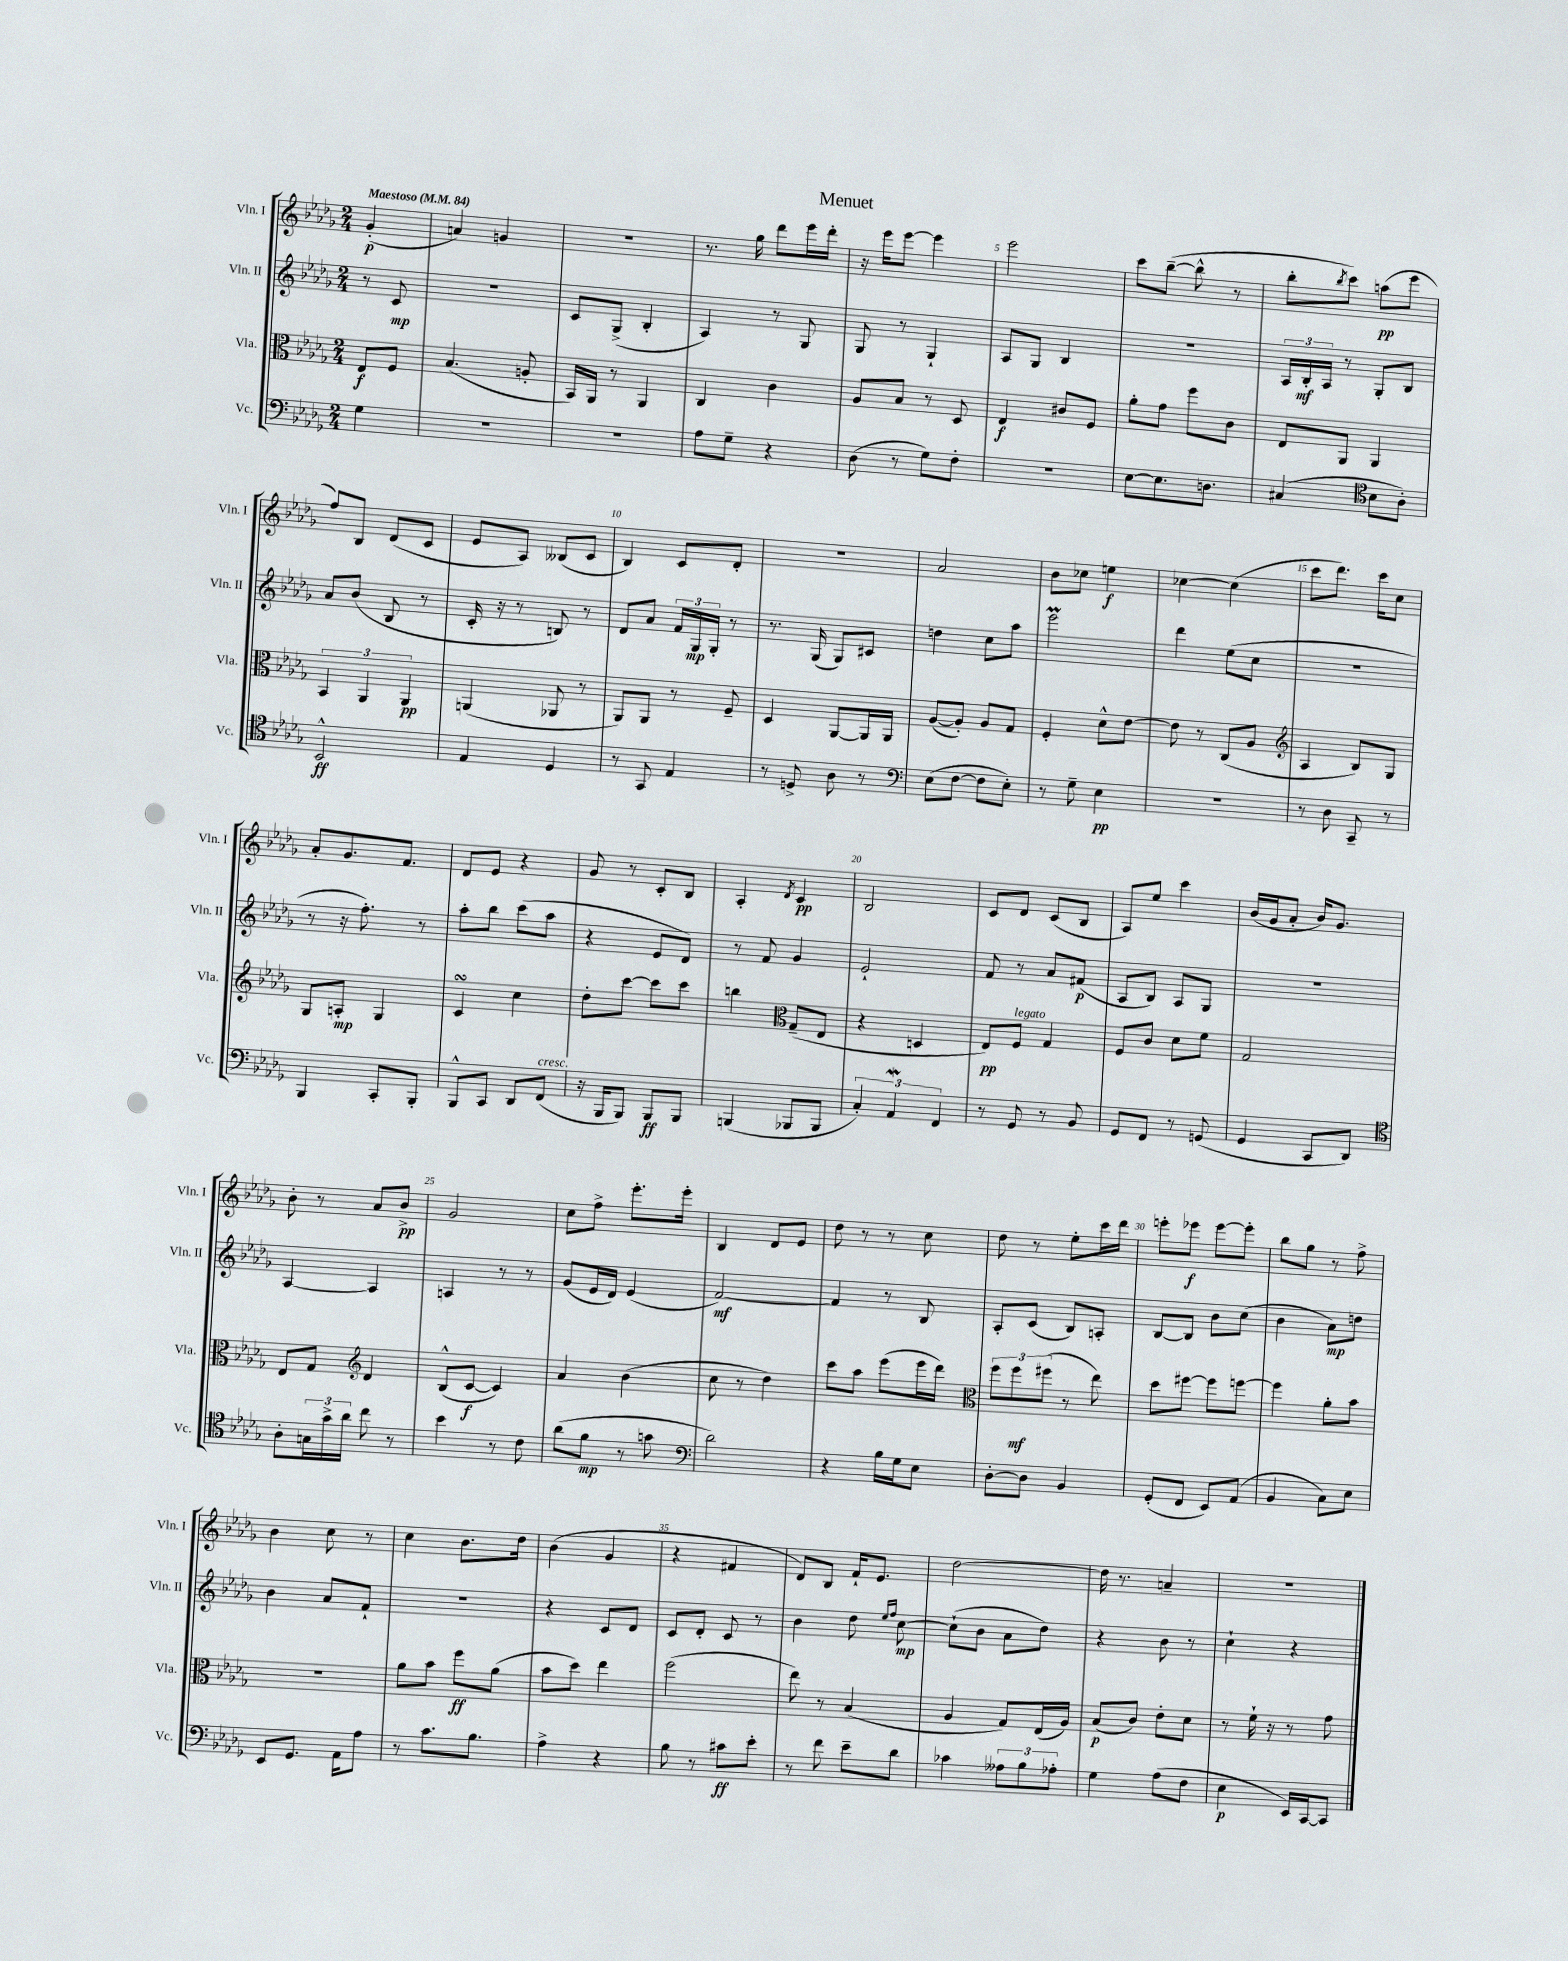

**kern	**kern	**kern	**kern
*staff4	*staff3	*staff2	*staff1
*clefF4	*clefC3	*clefG2	*clefG2
*k[b-e-a-d-g-]	*k[b-e-a-d-g-]	*k[b-e-a-d-g-]	*k[b-e-a-d-g-]
*M2/4	*M2/4	*M2/4	*M2/4
*MM84	*MM84	*MM84	*MM84
4G-\	8E-/L	8r	(4g-'/
.	8F/J	8c/	.
=	=	=	=
2r	(4.B-/	2r	4a/)
.	.	.	4g/
.	8A'/	.	.
=	=	=	=
2r	16BB-/LL)	8c/L	2r
.	16AA-/JJ	.	.
.	8r	(8G-^/J	.
.	4AA-/	4B-'/	.
=	=	=	=
8A-\L	4C/	4A-/)	8.r
8G-~\J	.	.	.
.	.	.	16gg-\
4r	4c\	8r	8ddd-\L
.	.	8G-/	16eee-\L
.	.	.	16ddd-'\JJ
=	=	=	=
(8D-\	8A-/L	8G-/	16r
.	.	.	16eee-\LK
8r	8B-/J	8r	[8eee-\J
8G-\L)	8r	4G-`/	4eee-\]
8F'\J	8D-/	.	.
=	=	=	=
2r	4E-/	8A-/L	2eee-\
.	.	8G-/J	.
.	8c#/L	4B-/	.
.	8F/J	.	.
=	=	=	=
[8E-\L	8a-'\L	2r	8ccc\L
8.E-\]	8g-\J	.	([8bb-~\J
.	8ff\L	.	8bb-^^\]
8.D\J	.	.	.
.	8c\J	.	8r
=	=	=	=
(4C#/	8E-/L	24A-/LL	8bb-'\L
.	.	24B-'/	.
.	.	24A-/JJ	.
.	.	.	8qbb-/
.	8AA-/J	8r	8ccc\J)
*clefC4	*	*	*
8B-\L	4AA-/	8G-'/L	(8aa\L
8A-'\J)	.	8B-/J	8eee-\J
=	=	=	=
2BB-^^/	6BB-/	8a-/L	8ff/L)
.	.	(8b-/J	8B-/J
.	6AA-/	.	.
.	.	8B-/	(8d-/L
.	6AA-/	.	.
.	.	8r	8c/J
=	=	=	=
4E-/	(4AA/	16c'/	8e-/L
.	.	16r	.
.	.	8r	8A-/J)
4D-/	8AA-/	8B/)	(8B--/L
.	8r	8r	8c/J
=	=	=	=
8r	8AA-/L)	8d-/L	4B-/)
8GG-/	8AA-/J	8a-/J	.
4E-/	8r	24f/LL	8c/L
.	.	24G-/	.
.	.	24G-'/JJ	.
.	8F~/	8r	8d-'/J
=	=	=	=
8r	4D-/	8.r	2r
8D^/	.	.	.
.	.	(16G-/	.
8A-\	[8AA-/L	8G-/L)	.
8r	16AA-/]L	8c#/J	.
.	16AA-/JJ	.	.
=	=	=	=
*clefF4	*	*	*
(8E-\L	([8A-/L	4dd\	2a-/
[8F\J	8A-'/]J)	.	.
8F\]L	8A-/L	8cc\L	.
8E-'\J)	8G-/J	8aa-\J	.
=	=	=	=
8r	4F'/	2eee-\	8b-\L
8G-~\	.	.	8cc-\J
4E-\	8d-^^\L	.	4ee\
.	[8e-\J	.	.
=	=	=	=
2r	8e-\]	4ddd-\	[4cc-\
.	8r	.	.
.	(8C/L	(8ee-\L	(4cc-\]
.	8A-/J	8cc\J	.
=	=	=	=
*	*clefG2	*	*
8r	4A-/	2r	8ccc\L
8D-\	.	.	8.ddd-\J)
8CC~/	8B-/L)	.	.
.	.	.	16ccc\LK
8r	8G-/J	.	8cc\J
=	=	=	=
4BBB-/	8G-/L	8r	8a-'/L
.	8A'/J	16r	8.g-/
.	.	8.ff'\)	.
8CC'/L	4G-/	.	.
.	.	.	8.f/J
8BBB-'/J	.	8r	.
=	=	=	=
8BBB-^^/L	4c/	8aa-'\L	8d-/L
8CC/J	.	8bb-\J	8e-/J
8DD-/L	4cc\	(8ccc\L	4r
(8FF/J	.	8aa-\J	.
=	=	=	=
16r	8dd-'\L	4r	8g-/
16BBB-/LK	.	.	.
8BBB-/J)	[8ccc\J	.	8r
8BBB-/L	8ccc\]L	8e-/L	8c'/L
8BBB-/J	8ccc\J	8d-/J)	8B-/J
=	=	=	=
(4BBB/	4bb\	8r	4A-'/
.	.	8f/	.
*	*clefC3	*	*
.	.	.	8qd-/
8BBB-/L	(8G-~/L	4g-/	4c/
8BBB-/J	8E-/J	.	.
=	=	=	=
6C'/)	4r	2e-`/	2B-/
6AA-/	.	.	.
.	4D/	.	.
6FF/	.	.	.
=	=	=	=
8r	8E-/L)	8f/	8c/L
8GG-/	8F/J	8r	8d-/J
8r	4G-/	8a-/L	(8c/L
8BB-/	.	(8f#/J	8B-/J
=	=	=	=
8GG-/L	8F/L	8A-/L	8A-/L)
8FF/J	8c/J	8B-/J)	8ee-/J
8r	8d-\L	8A-/L	4ccc\
(8GG/	8f\J	8G-/J	.
=	=	=	=
4GG-/	2G-/	2r	(16b-/LL
.	.	.	16g-/J
.	.	.	8a-'/J
8CC/L	.	.	16b-/LK)
.	.	.	8.g-/J
8DD-/J)	.	.	.
=	=	=	=
*clefC4	*	*	*
8A-'\L	8E-/L	[4A-/	8b-'\
24G\L	8G-/J	.	8r
24g-^\	.	.	.
24a-\JJ	.	.	.
*	*clefG2	*	*
8cc\	4d-/	4A-/]	8a-/L
8r	.	.	8b-^/J
=	=	=	=
4b-\	(8B-^^/L	4A/	2g-/
.	[8c/J	.	.
8r	4c/])	8r	.
8c\	.	8r	.
=	=	=	=
(8a-\L	4a-/	(8g-/L	8cc\L
8f\J	.	16e-/L	8ff^\J
.	.	16d-/JJ)	.
8r	(4b-\	(4e-/	8.eee-'\L
8g\	.	.	.
.	.	.	16eee-'\Jk
=	=	=	=
*clefF4	*	*	*
2d-\)	8cc\	[2f/)	4B-/
.	8r	.	.
.	4dd-\)	.	8d-/L
.	.	.	8e-/J
=	=	=	=
4r	8ccc\L	4f/]	8dd-\
.	8aa-\J	.	8r
16B-\LL	(8eee-\L	8r	8r
16G-\J	.	.	.
8E-\J	16eee-\L	8B-/	8cc\
.	16ddd-\JJ)	.	.
=	=	=	=
*	*clefC3	*	*
[8D-'\L	12ff\L	8A-'/L	8dd-\
.	12ff\	.	.
8D-\]J	.	(8c/J	8r
.	(12ff#\J	.	.
4BB-/	8r	8B-/L)	8ee-'\L
.	8ee-\)	8A'/J	16ccc\L
.	.	.	16ddd-\JJ
=	=	=	=
(8GG-'/L	8dd-\L	[8B-/L	8eee'\L
8FF/J	[8ff#\J	8B-/]J	8eee-\J
8EE-/L)	8ff#\]L	8b-\L	[8eee-\L
(8AA-/J	[8ff\J	(8cc\J	8eee-'\]J
=	=	=	=
4BB-/	4ff\]	4b-\	8bb-\L
.	.	.	8gg-\J
8C\L)	8a-'\L	8a-\L)	8r
8E-\J	8b-\J	8dd\J	8ff^\
=	=	=	=
8EE-/L	2r	4b-\	4b-\
8.GG-/J	.	.	.
.	.	8a-/L	8cc\
16AA-\LK	.	.	.
8A-\J	.	8f`/J	8r
=	=	=	=
8r	8a-\L	2r	4cc\
8.c\L	8b-\J	.	.
.	8ff\L	.	8.b-\L
8.B-\J	.	.	.
.	(8a-\J	.	.
.	.	.	16dd-\Jk
=	=	=	=
4A-^\	8b-\L	4r	(4b-\
.	8dd-\J)	.	.
4r	4ee-\	8c/L	4g-/
.	.	8d-/J	.
=	=	=	=
8B-\	(2ff\	8c/L	4r
8r	.	8d-'/J	.
8c#\L	.	8c/	4f#/
8e-'\J	.	8r	.
=	=	=	=
8r	8ee-\)	4b-\	8d-/L)
8f\	8r	.	8B-/J
8e-~\L	(4B-/	8dd-\	16f`/LK
.	.	.	8.e-/J
.	.	16qqee-/LL	.
.	.	16qqff/JJ	.
8d-\J	.	[8cc\	.
=	=	=	=
4c-\	4A-/	(8cc`\]L	[2dd-\
.	.	8b-\J	.
12A--\L	8G-/L)	8a-\L	.
12B-\	.	.	.
.	(16E-/L	8dd-\J)	.
12A-'\J	.	.	.
.	16A-/JJ)	.	.
=	=	=	=
4G-\	(8B-/L	4r	16dd-\]
.	.	.	8.r
.	8c/J)	.	.
(8A-\L	8e-'\L	8b-\	4a~/
8F\J	8d-\J	8r	.
=	=	=	=
4E-\	8r	4cc`\	2r
.	16f`\	.	.
.	16r	.	.
16EE-/LL)	8r	4r	.
[16CC/J	.	.	.
8CC/]J	8g-\	.	.
==	==	==	==
*-	*-	*-	*-
